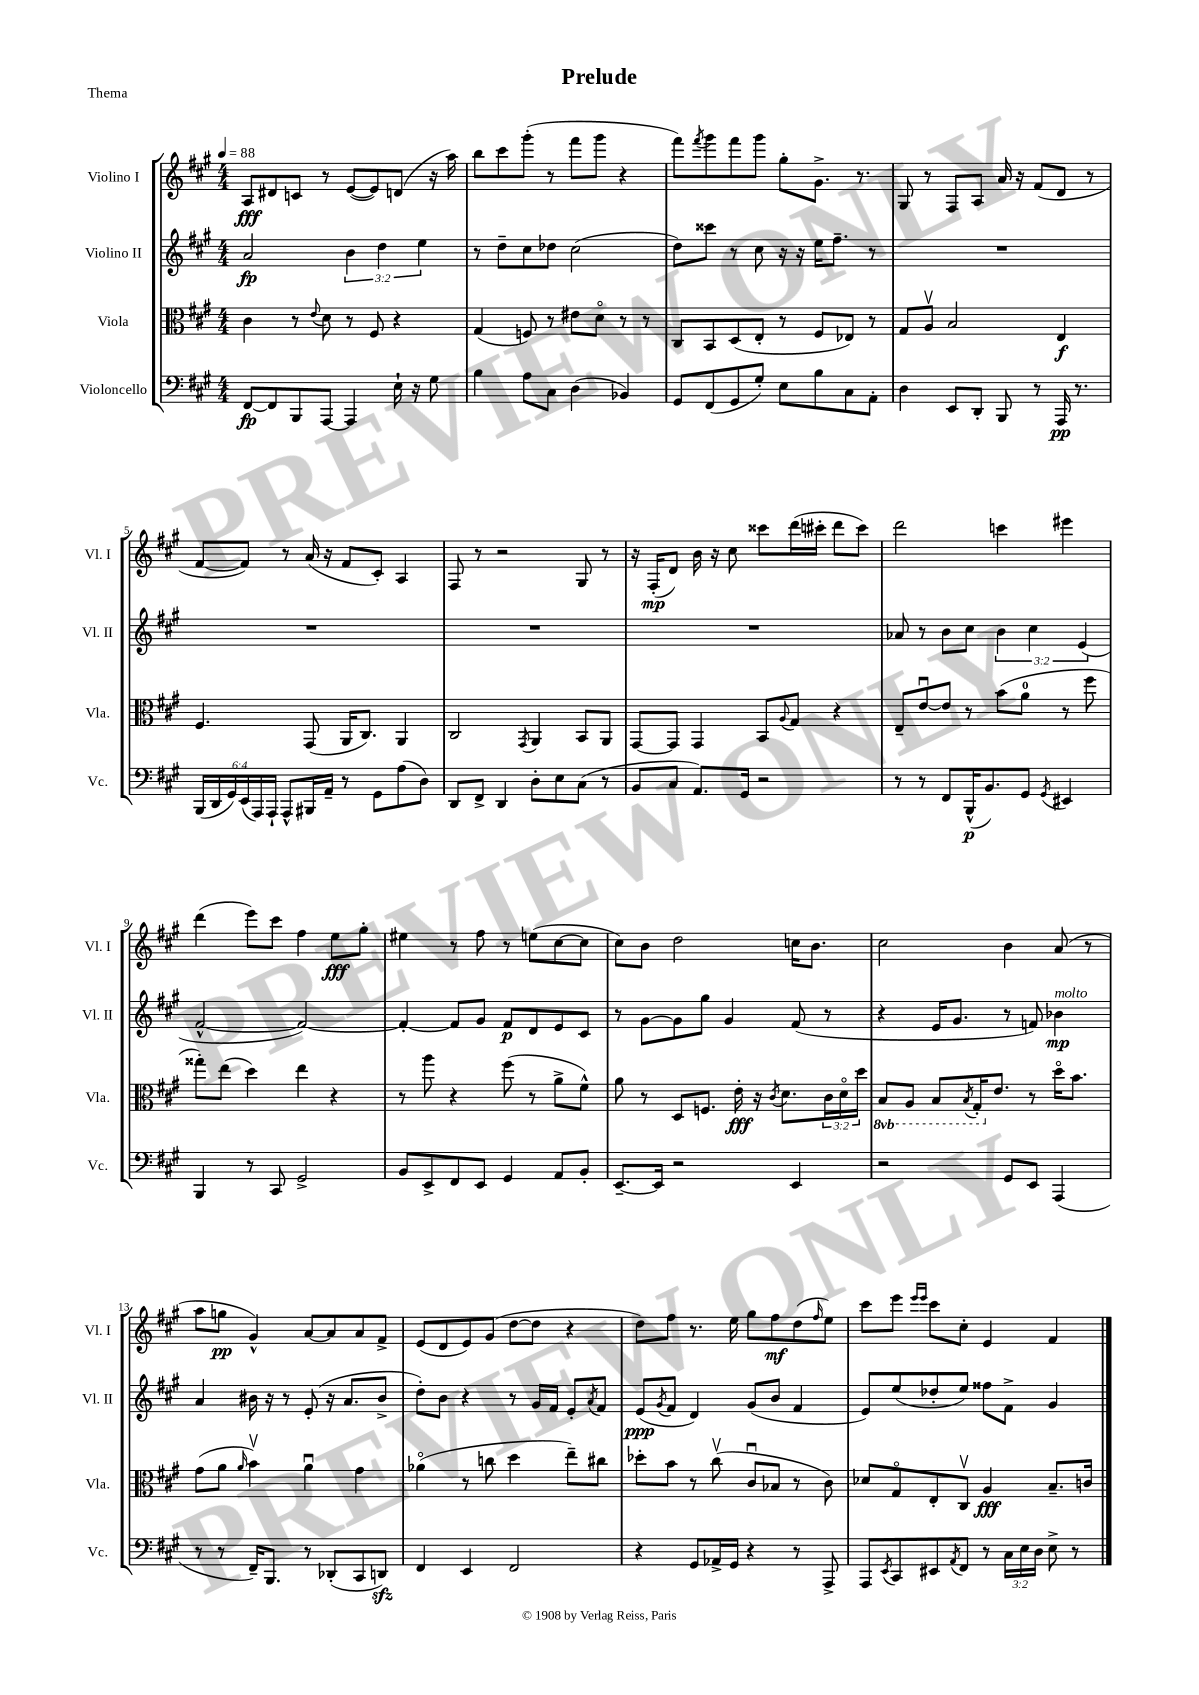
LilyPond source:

\header { title = "Prelude" piece = "Thema" }
<<
\new StaffGroup <<
\new Staff = "s0" \with { instrumentName = "Violino I" shortInstrumentName = "Vl. I" } {
    \clef treble \key a \major \numericTimeSignature \time 4/4 \tempo 4 = 88
    a8\fff dis'8 c'8 r8 e'8~( e'8) d'8( r16 a''16) |
    b''8 cis'''8 gis'''8-.( r8 fis'''8 gis'''8 r4 |
    fis'''8) \acciaccatura { fis'''8 } gis'''8 fis'''8 gis'''8 gis''8-. gis'8.-> r8. |
    gis8 r8 fis8 a8 a'16 r16 fis'8( d'8 r8 |
    fis'8~ fis'8) r8 a'16( r16 fis'8 cis'8-.) a4 |
    fis8 r8 r2 gis8 r8 |
    r16 fis16-.\mp( d'8) b'16 r16 cis''8 cisis'''8 d'''16( cis'''16-. d'''8 cis'''8) |
    d'''2 c'''4 eis'''4 |
    d'''4( e'''8) cis'''8 fis''4 e''8\fff gis''8-. |
    eis''4 r8 fis''8 r8 e''8( cis''8~ cis''8 |
    cis''8) b'8 d''2 c''16 b'8. |
    cis''2 b'4 a'8( r8 |
    a''8 g''8\pp gis'4-^) a'8~ a'8 a'8 fis'8-> |
    e'8( d'8 e'8) gis'8( d''8~ d''8 r4 |
    d''8) fis''8 r8. e''16 gis''8 fis''8\mf d''8( \grace { fis''16 } e''8) |
    cis'''8 e'''8 \grace { e'''16 e'''16 } cis'''8 cis''8-. e'4 fis'4 \bar "|." |
}
\new Staff = "s1" \with { instrumentName = "Violino II" shortInstrumentName = "Vl. II" } {
    \clef treble \key a \major \numericTimeSignature \time 4/4 \override Staff.TupletNumber.text = #tuplet-number::calc-fraction-text
    a'2\fp \tuplet 3/2 { b'4 d''4 e''4 } |
    r8 d''8-- cis''8 des''8 cis''2( |
    d''8) cisis'''8 r8 cis''8 r16 r16 e''16 fis''8.-- r8 |
    R1 |
    R1 |
    R1 |
    R1 |
    aes'8 r8 b'8 cis''8 \tuplet 3/2 { b'4 cis''4 e'4( } |
    fis'2~-^ fis'2~) |
    fis'4~-. fis'8 gis'8 fis'8\p d'8 e'8 cis'8 |
    r8 gis'8~ gis'8 gis''8 gis'4 fis'8( r8 |
    r4 e'16 gis'8. r8 f'8) bes'4\mp^\markup { \italic "molto" } |
    a'4 bis'16 r16 r8 e'8-.( r16 a'8. bis'8-> |
    d''8-.) b'8 r4 r8 gis'16 fis'16 e'8-. \acciaccatura { a'8 } fis'8 |
    e'8\ppp( \acciaccatura { gis'8 } fis'8 d'4) gis'8( b'8 fis'4 |
    e'8) e''8( des''8-. e''8) fisis''8 fis'8-> gis'4 \bar "|." |
}
\new Staff = "s2" \with { instrumentName = "Viola" shortInstrumentName = "Vla." } {
    \clef alto \key a \major \numericTimeSignature \time 4/4 \override Staff.TupletNumber.text = #tuplet-number::calc-fraction-text \set Staff.ottavationMarkups = #ottavation-simple-ordinals
    cis'4 r8 \appoggiatura { e'8 } d'8 r8 fis8 r4 |
    gis4( f8) r8 eis'8 d'8\flageolet r8 r8 |
    cis8 b,8 d8( e8-. r8 fis8 ees8) r8 |
    gis8 a8\upbow b2 e4\f |
    fis4. gis,8( a,16 cis8.) a,4 |
    cis2 \acciaccatura { gis,8 } a,4 b,8 a,8 |
    gis,8~ gis,8 gis,4 b,8 \appoggiatura { a8 } gis8 r4 |
    e8-- e'8~\downbow e'8 r8 b'8( a'8-0 r8 fis''8 |
    gisis''8-.) e''8( d''4) e''4 r4 |
    r8 a''8 r4 fis''8( r8 a'8-> fis'8-^) |
    a'8 r8 d8 f8. e'16-.\fff r16 \acciaccatura { cis'8 } d'8. \tuplet 3/2 { cis'16 d'16\flageolet d''16 } |
    \ottava #-1 b,8 a,8 b,8 \acciaccatura { b,8 } gis,16-. \ottava #0 e'8. r8 d''16\flageolet b'8. |
    gis'8( a'8 \grace { a'16 } b'4\upbow) a'4\downbow gis'4 |
    aes'4\flageolet( r8 c''8 d''4 e''8--) cis''8 |
    des''8-. b'8 r8 cis''8\upbow( cis'8\downbow bes8 r8 cis'8) |
    des'8 gis8\flageolet e8-. cis8\upbow a4\fff b8.-- c'16 \bar "|." |
}
\new Staff = "s3" \with { instrumentName = "Violoncello" shortInstrumentName = "Vc." } {
    \clef bass \key a \major \numericTimeSignature \time 4/4 \override Staff.TupletNumber.text = #tuplet-number::calc-fraction-text
    fis,8~\fp fis,8 b,,8 a,,8~ a,,4 e16-! r16 gis8 |
    b4 a8 cis8 d4( bes,4) |
    gis,8 fis,8( gis,8 gis8-.) e8 b8 cis8 a,8-. |
    d4 e,8 d,8-. b,,8 r8 a,,16\pp r8. |
    \tuplet 6/4 { b,,16( d,16 gis,16) e,16( a,,16) a,,16-! } a,,8-^ bis,,16 a,16-- r8 gis,8 a8( d8) |
    d,8 fis,8-> d,4 d8-. e8 cis8( r8 |
    b,8 cis8 a,8.) gis,16 r2 |
    r8 r8 fis,8 b,,16-^\p( b,8.) gis,8 \acciaccatura { gis,8 } eis,4 |
    b,,4 r8 cis,8 gis,2-> |
    b,8 e,8-> fis,8 e,8 gis,4 a,8 b,8-. |
    e,8.~-- e,16 r2 e,4 |
    r2 gis,8 e,8 a,,4( |
    r8 r8 fis,16--) b,,8. r8 des,8-.( cis,8 d,8\sfz) |
    fis,4 e,4 fis,2 |
    r4 gis,8 aes,16-> gis,16 r4 r8 a,,8-> |
    a,,8 \acciaccatura { e,8 } cis,8 eis,8 \acciaccatura { a,8 } fis,8 r8 \tuplet 3/2 { cis16 e16 d16 } e8-> r8 \bar "|." |
}
>>
>>
